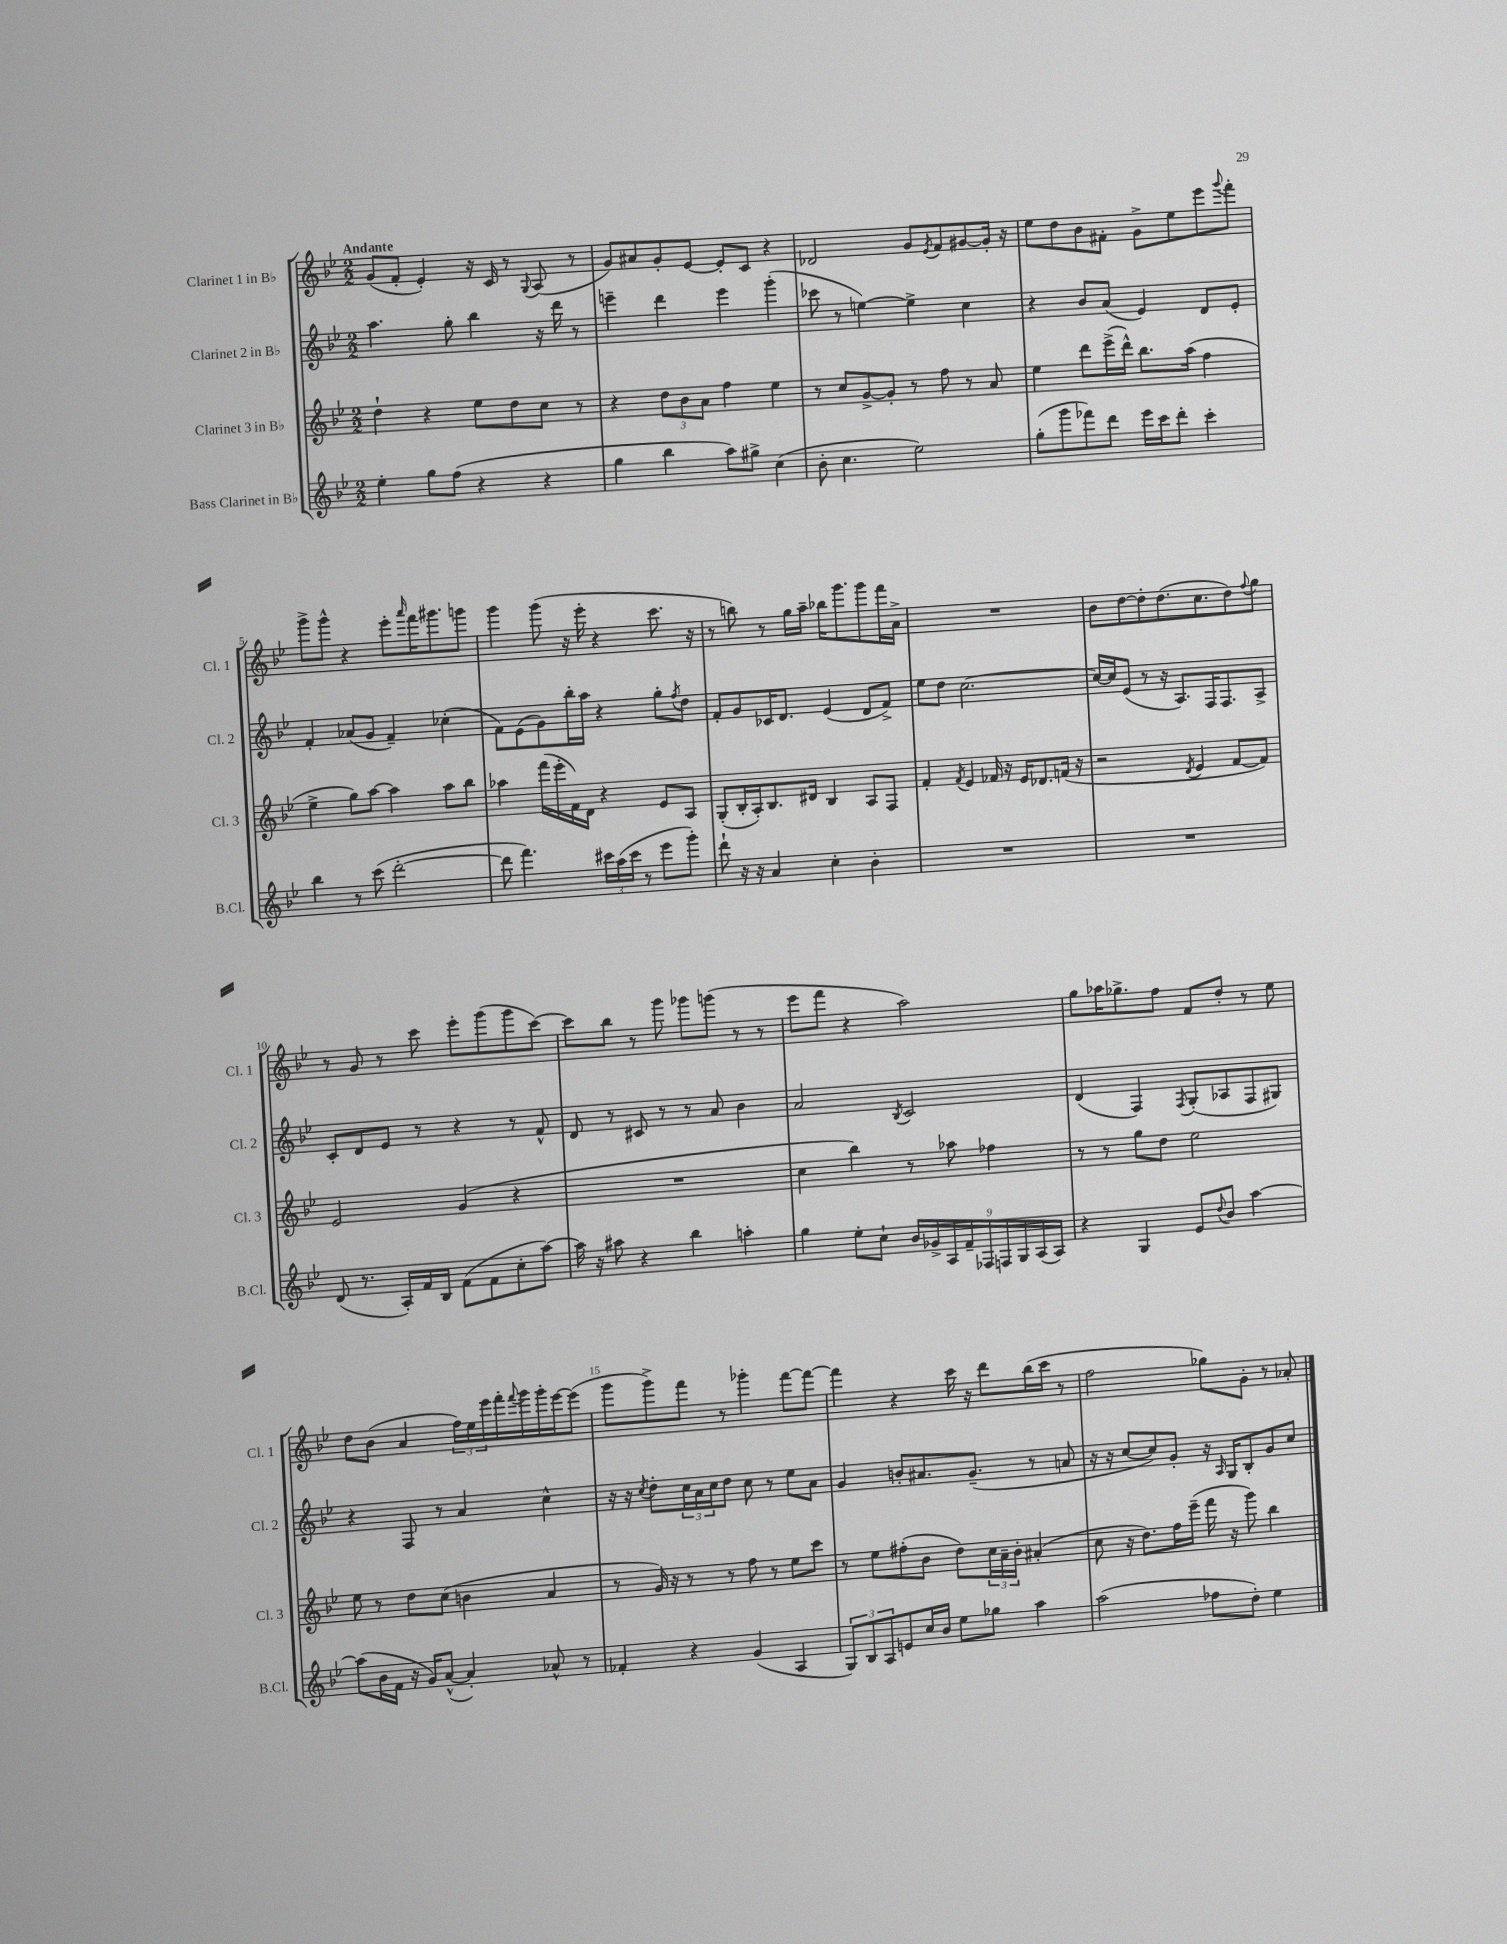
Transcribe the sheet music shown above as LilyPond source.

<<
\new StaffGroup <<
\new Staff = "s0" \with { instrumentName = "Clarinet 1 in Bb" shortInstrumentName = "Cl. 1" } {
    \clef treble \key bes \major \numericTimeSignature \time 2/2 \tempo "Andante"
    g'8( f'8-. ees'4-.) r16 c'16 r8 \appoggiatura { g8 } a8( r8 |
    g'8) ais'8 g'8-. ees'8~ ees'8-. c'8 r4 |
    des'2 g'8 \acciaccatura { ees'8 } f'8 gis'8~ gis'16-. r16 |
    ees''8 d''8 bes'8 fis'8-. g'8-> ees''8 ees'''8 \appoggiatura { g'''8 } f'''8-. |
    g'''8-> g'''8-^ r4 ees'''8-. \grace { a'''16 } f'''16 gis'''8. g'''8 |
    g'''4 g'''8( r16 ees'''16-. r4 c'''8. r16 |
    r8 b''8) r8 g''16 a''16-- bes''16 g'''8. g'''8 f'''16 a'16-> |
    R1 |
    bes'8 d''8~ d''8-. d''8.( c''8. d''8) \appoggiatura { f''8 } g''8 |
    r8 g'8 r8 c'''8 ees'''8-. g'''8( g'''8 c'''8~) |
    c'''8 bes''8 r8 g'''8 ges'''8 g'''8( r8 r8 |
    ees'''8 f'''8 r4 a''2) |
    g''8 aes''16 ges''8.-> f''8 f'8 d''8-. r8 ees''8 |
    d''8 bes'8( a'4 \tuplet 3/2 { f''16) ees''16 ees'''16 } f'''16-. \appoggiatura { f'''8 } g'''16 g'''16-. ees'''16~ ees'''8( |
    g'''8 g'''8->) f'''8 r8 ges'''4-. f'''8~ f'''8~ |
    f'''4 r4 c'''16 r16 d'''8 bes''16( c'''16 r8 |
    f''2 ges''8) g'8-. r8 aes'8-. \bar "|." |
}
\new Staff = "s1" \with { instrumentName = "Clarinet 2 in Bb" shortInstrumentName = "Cl. 2" } {
    \clef treble \key bes \major \numericTimeSignature \time 2/2
    a''4. g''8-. bes''4 r16 d'''16 r8 |
    e'''4-- d'''4 e'''4 g'''4-.( |
    ces'''8 r8 e''4~) e''4-> c''4 |
    r4 bes'8 a'8( ees'4) d'8 ees'8-. |
    f'4-. aes'8( g'8 f'4--) ces''4-.( |
    f'8) ees'8( g'8) bes''16-. a''16 r4 g''8-. \acciaccatura { f''8 } d''8 |
    f'8-. g'8 ces'16 d'8. ees'4( d'8 f'8->) |
    ees''8 d''8 c''2.~ |
    c''16~ c''16 ees'8( r8 r16 a8.) f16 f8. a8-> |
    c'8-. d'8 ees'8 r8 r4 r8 f'8-^ |
    d'8 r8 cis'8 r8 r8 a'8 bes'4 |
    a'2 \acciaccatura { bes8 } c'2 |
    d'4( f4) \acciaccatura { f8 } g8-.( aes8 f8 gis8) |
    r4 f8 r8 a'4 c''4-^ |
    r16 r16 \acciaccatura { c''8 } d''8-. \tuplet 3/2 { c''16 a'16 c''16 } d''8 c''8 r8 ees''8 a'8 |
    g'4 b'8-. ais'8. g'8.--( r8 a'8 |
    r16 r16 c''8~ c''8) g'8-. r16 \grace { a16 } g16 bes8-. g'8 c''8 \bar "|." |
}
\new Staff = "s2" \with { instrumentName = "Clarinet 3 in Bb" shortInstrumentName = "Cl. 3" } {
    \clef treble \key bes \major \numericTimeSignature \time 2/2
    d''4-! r4 ees''8 d''8 c''8 r8 |
    r4 \tuplet 3/2 { d''8 bes'8 a'8 } f''4 ees''4 |
    r8 c''8 g'8~-> g'8-. r8 f''8 r8 a'8 |
    ees''4 d'''8 ees'''16->( d'''16-^) bes''8. a''16( f''4 |
    ees''4-> g''8) a''8~ a''4 a''8 bes''8 |
    aes''4 f'''16( ees'''16-. f'16) d'16 r4 ees'8 a8 |
    g8-.( bes16-. a16-.) bes8. dis'16 bes4 a8 f8 |
    f'4-. \acciaccatura { f'8 } ees'4 fes'16 r16 ees'16 des'8. f'16( r16 |
    r2 \acciaccatura { d'8 } ees'4 f'8~ f'8) |
    ees'2 g'4( r4 |
    R1 |
    c''4 bes''4) r8 aes''8 fes''4 |
    r8 r8 g''8 d''8 ees''2 |
    ees''8 r8 d''8 c''8( b'4 a'4 |
    r8 g'16) r16 r8 r8 f''8 r8 ees''8 c'''8 |
    r8 ees''8 fis''8-.( bes'8 d''8) \tuplet 3/2 { c''16 a'16-- bes'16-. } ais'4-.( |
    c''8 r16 d''8.) f''16 ees'''16--( f'''16 r16 g'''8) bes''4 \bar "|." |
}
\new Staff = "s3" \with { instrumentName = "Bass Clarinet in Bb" shortInstrumentName = "B.Cl." } {
    \clef treble \key bes \major \numericTimeSignature \time 2/2
    ees''4-. g''8 f''8( r4 r4 |
    g''4 bes''4 a''8) gis''8-> c''4( |
    bes'8-. c''4. ees''2) |
    g''8-.( g'''8 fes'''8) d'''8 ees'''16 c'''16 d'''8-. c'''4-. |
    bes''4 r8 c'''8( d'''2~-. |
    d'''8 f'''4.) \tuplet 3/2 { cis'''16 a''16( cis'''16 } r8 ees'''8 g'''8-.) |
    d'''8-! r16 r16 a'4 c''4-. bes'4-. |
    R1 |
    R1 |
    d'8( r8. a16-.) f'16 bes16 f'8( f'8 c''8-. a''8~) |
    a''16 r16 ais''8 r4 bes''4 a''4-. |
    g''4 ees''8-. c''8-! \tuplet 9/8 { bes'16 ges'16-> a16 f'16-- fes16 f16 g16 a16( a16) } |
    r4 g4 ees'8 \appoggiatura { d''8 } bes'8 a''4~ |
    a''8( bes'16 f'16 r16 g'16) a'8~-^( a'4-.) aes'8-^ r8 |
    fes'4-. r4 g'4( a4 |
    \tuplet 3/2 { g8) bes8 a8 } e'8 c''16 bes'16 ees''8 ges''8 a''4 |
    a''2( fes''8 d''8-.) ees''4 \bar "|." |
}
>>
>>
\layout { \context { \Score \override BarNumber.break-visibility = ##(#f #t #t) barNumberVisibility = #(every-nth-bar-number-visible 5) } }
